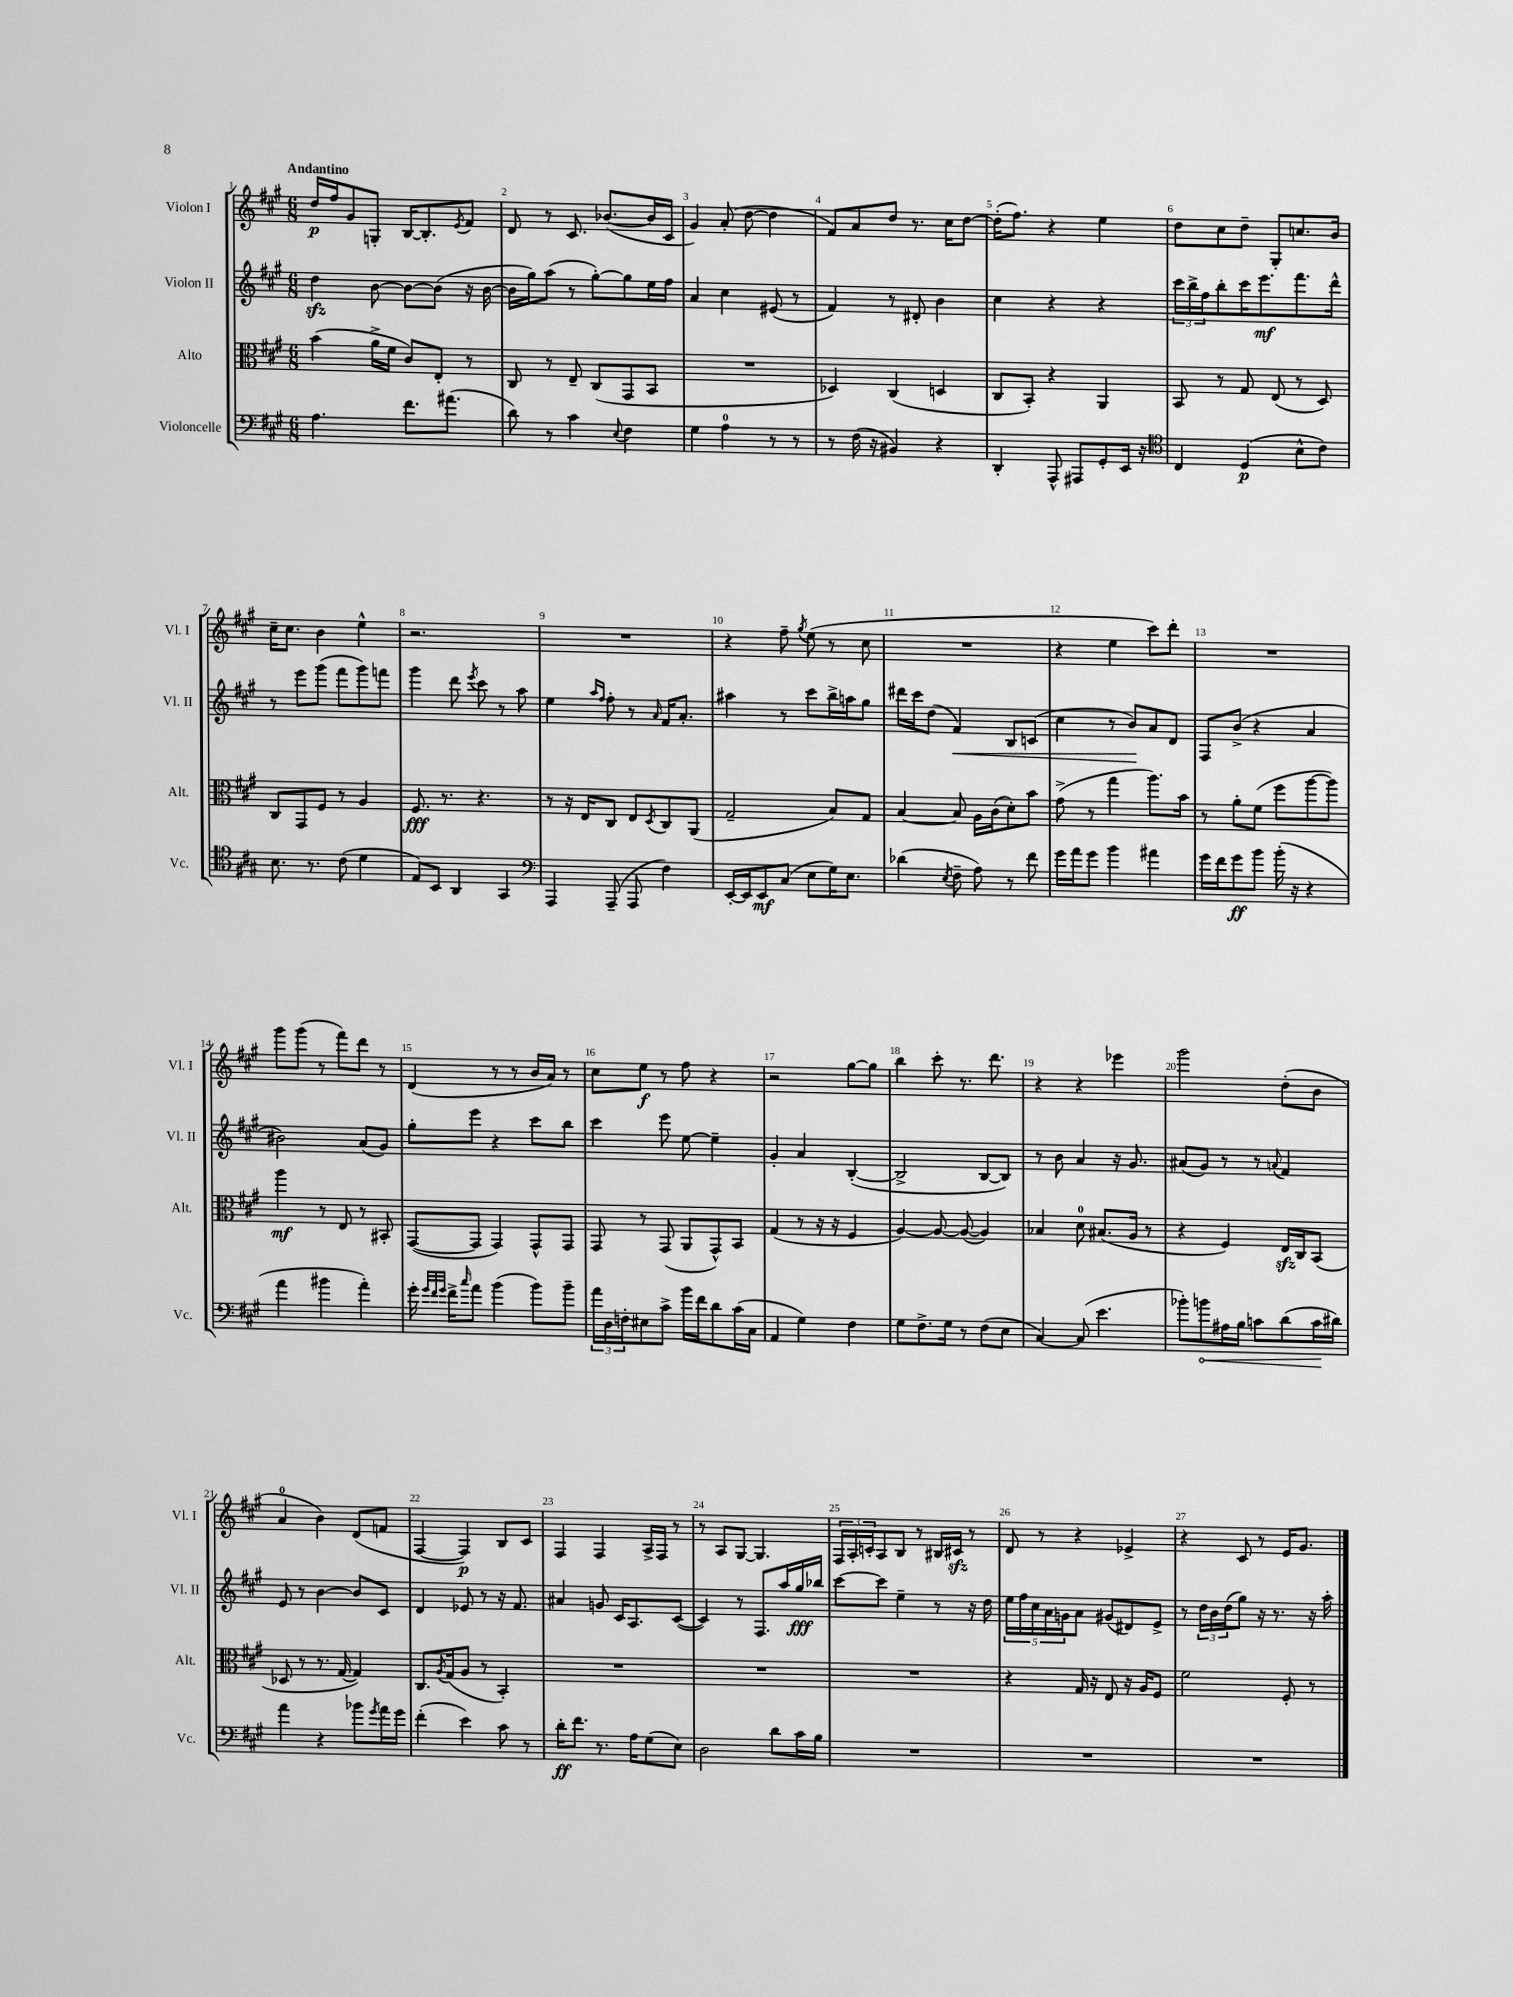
<<
\new StaffGroup <<
\new Staff = "s0" \with { instrumentName = "Violon I" shortInstrumentName = "Vl. I" } {
    \clef treble \key a \major \numericTimeSignature \time 6/8 \tempo "Andantino"
    d''16\p fis''16 gis'8 g8-. b16~ b8.-. \acciaccatura { e'8 } fis'8 |
    d'8 r8 cis'8. bes'8.~( bes'16 cis'16 |
    gis'4) a'8-.( d''8~ d''4 |
    fis'8) a'8 d''8 r8. cis''16 d''8~ |
    d''16-.( fis''8.) r4 e''4 |
    d''8 cis''8 d''8-- gis8-. c''8. b'16 |
    cis''16-- cis''8. b'4 e''4-^ |
    r2. |
    R2. |
    r4 fis''8-- \acciaccatura { gis''8 } e''8( r8 cis''8 |
    R2. |
    r4 e''4 cis'''8) d'''8-. |
    R2. |
    gis'''8 gis'''8( r8 fis'''8) d'''8 r8 |
    d'4( r8 r8 b'16 a'16) r8 |
    cis''8 e''8\f r8 fis''8 r4 |
    r2 gis''8~ gis''8 |
    b''4 cis'''8-. r8. d'''8. |
    r4 r4 ees'''4 |
    gis'''2 d''8-.( b'8 |
    a'4-0 b'4) d'8( f'8 |
    fis4~ fis4\p) b8 cis'8 |
    fis4 fis4 a16-> fis16 r8 |
    r8 a8 gis8~ gis4. |
    \tuplet 3/2 { fis16 a16-. c'16-. } a8 b8 r8 bis16 cis'16\sfz r8 |
    d'8 r8 r4 ees'4-> |
    r4 cis'8 r8 e'16 gis'8. \bar "|." |
}
\new Staff = "s1" \with { instrumentName = "Violon II" shortInstrumentName = "Vl. II" } {
    \clef treble \key a \major \numericTimeSignature \time 6/8
    d''4\sfz b'8~ b'8~ b'8( r16 b'16~ |
    b'16 gis''16) a''8( r8 gis''8~-.) gis''8 e''16 fis''16 |
    a'4 cis''4 eis'8( r8 |
    fis'4) r8 dis'8-. b'4 |
    cis''4 r4 r4 |
    \tuplet 3/2 { cis'''16 b''16-> fis''16 } b''8-. cis'''16 e'''8.\mf fis'''8. d'''16-^ |
    r8 e'''8 gis'''8( fis'''8 gis'''8) f'''8 |
    gis'''4 d'''8 \acciaccatura { e'''8 } cis'''8 r8 a''8 |
    e''4 \grace { a''16 fis''16 } fis''8-. r8 \grace { a'16 } fis'16 a'8.-. |
    ais''4 r8 cis'''8 b''16-> a''16 gis''8 |
    dis'''16 cis'''16 d''8( fis'4\<) b8 c'8( |
    cis''4 r8 b'8\!) a'8 d'8 |
    fis8 b'8->( r4 a'4 |
    bis'2) a'8( gis'8) |
    gis''8-. e'''8 r4 cis'''8 b''8 |
    cis'''4 e'''8 e''8~ e''4-- |
    gis'4-. a'4 b4~-.( |
    b2-> b8~ b8) |
    r8 b'8 a'4 r16 gis'8. |
    ais'8( gis'8) r8 r8 \appoggiatura { a'8 } fis'4 |
    e'8 r8 b'4~ b'8 cis'8 |
    d'4 ees'8 r8 r16 fis'8. |
    ais'4 g'8 cis'16 a8. cis'8~( |
    cis'4) r8 fis8. a''16 gis''16\fff bes''16 |
    cis'''8~ cis'''8 e''4-- r8 r16 d''16 |
    \tuplet 5/4 { e''16 fis''16 cis''16 a'16 g'16 } a'8 gis'8( dis'8) e'8-> |
    r8 \tuplet 3/2 { d''16 b'16 d''16( } gis''8) r16 r8. r16 a''16-. \bar "|." |
}
\new Staff = "s2" \with { instrumentName = "Alto" shortInstrumentName = "Alt." } {
    \clef alto \key a \major \numericTimeSignature \time 6/8
    b'4( a'16-> fis'16 cis'8) e8-. r8 |
    cis8 r8 e8-- cis8( gis,8 b,8 |
    R2. |
    des4) cis4( d4 |
    cis8 b,8-.) r4 a,4 |
    b,8 r8 gis8 e8( r8 d8) |
    cis8 gis,8 fis8 r8 a4 |
    fis8.\fff r8. r4. |
    r8 r16 e16 cis8 e8 \acciaccatura { d8 } cis8 a,8( |
    gis2-- b8) gis8 |
    b4~ b8 a16 cis'16( d'8-.) b'8 |
    gis'8->( r8 gis''4 a''8.) b'16 |
    r8 a'8-. fis'8( fis''8 a''8~ a''8) |
    a''4\mf r8 e8 r8 bis,8-. |
    gis,8~( gis,8 gis,4) gis,8-^ gis,8 |
    gis,8 r8 gis,8( a,8 gis,8-^) b,8 |
    gis4( r8 r16 r16 fis4 |
    a4~) a8~ a8~( a4) |
    bes4 d'8-0 bis8.( a16 r8 |
    r4 fis4) e16\sfz cis16 b,8( |
    des8 r8 r8. gis16~ gis4) |
    cis8. \acciaccatura { a8 } gis16( a8 r8 b,4-.) |
    R2. |
    R2. |
    R2. |
    r4 gis16 r16 e8 r16 a16 fis8 |
    fis'2 fis8-. r8 \bar "|." |
}
\new Staff = "s3" \with { instrumentName = "Violoncelle" shortInstrumentName = "Vc." } {
    \clef bass \key a \major \numericTimeSignature \time 6/8
    a4. fis'8. ais'8.( |
    d'8) r8 cis'4 \appoggiatura { e8 } fis4 |
    gis4 a4-0 r8 r8 |
    r8 fis16( r16 bis,4) r4 |
    d,4-. a,,8-^ ais,,8 gis,8-. e,16 r16 |
    \clef tenor cis4 d4\p( b8-^ cis'8) |
    b8. r8. cis'8( d'4 |
    e8) b,8 a,4 gis,4 |
    \clef bass a,,4 a,,8--( a,,8 fis4) |
    e,16~-. e,16 e,8\mf cis8( e8 gis16) e8. |
    des'4( \acciaccatura { e8 } fis8-- a8) r8 fis'8 |
    gis'16 a'16 gis'8 b'4 ais'4 |
    gis'16 fis'16 gis'8\ff b'8 b'16-.( r16 r4 |
    a'4 bis'4 a'4-.) |
    gis'16-. \grace { gis'32 fis'32 gis'32 } fis'16-> \grace { cis''16 } a'8 b'4( b'8) b'8-- |
    \tuplet 3/2 { a'16 d16 f16-. } eis8 cis'8-> b'16 fis'16 d'8 cis'16( cis16 |
    a,4 gis4) fis4 |
    gis8 fis8.-> gis16 r8 fis8( e8 |
    cis4~) cis8( e'4. |
    bes'8-.) \once \override Hairpin.circled-tip = ##t b'8\< ais16 b16 c'8 d'8( c'16\! dis'16) |
    a'4 r4 bes'8 \acciaccatura { gis'8 } a'16 gis'16 |
    fis'4-.( e'4) cis'8 r8 |
    d'16-.\ff fis'8. r8. a16 gis8( e8) |
    d2 d'8 cis'16 b16 |
    R2. |
    R2. |
    R2. \bar "|." |
}
>>
>>
\layout { \context { \Score \override BarNumber.break-visibility = ##(#f #t #t) barNumberVisibility = #all-bar-numbers-visible } }
